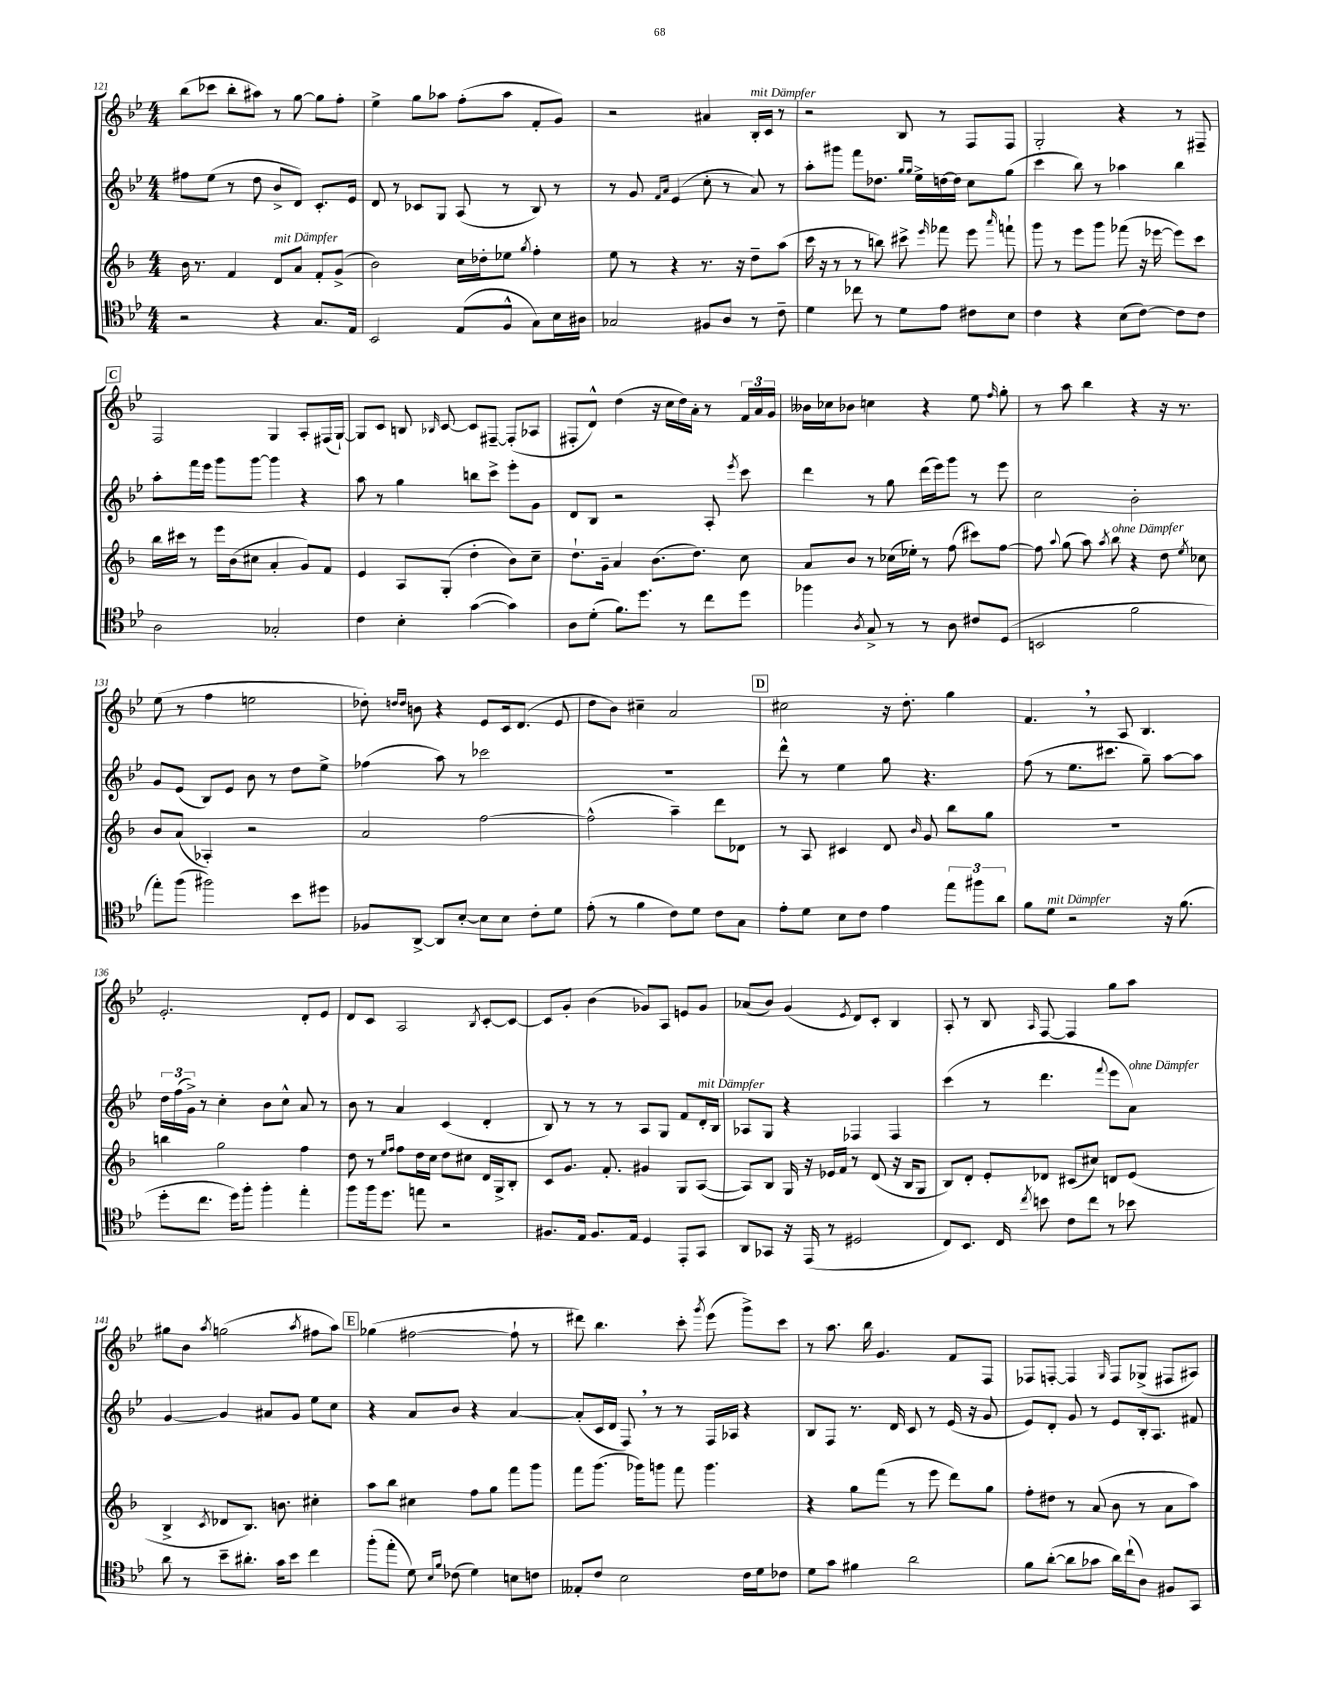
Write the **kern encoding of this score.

**kern	**kern	**kern	**kern
*part4	*part3	*part2	*part1
*staff4	*staff3	*staff2	*staff1
*clefC4	*clefG2	*clefG2	*clefG2
*k[b-e-]	*k[b-]	*k[b-e-]	*k[b-e-]
*M4/4	*M4/4	*M4/4	*M4/4
=121	=121	=121	=121
2r	16b-\	8ff#X\L	(8bb-\L
.	8.r	.	.
.	.	(8ee-\J	8ccc-X\J
.	4f/	8r	8bb-'\L
.	.	8dd\	8aa#X\J)
!	!LO:TX:a:i:t=mit Dämpfer	!	!
4r	8d/L	8b-^/L	8r
.	8a/J	8d/J)	[8gg\
8.G/L	8f'/L	8.c'/L	8gg\L]
.	(8g^/J	.	8ff'\J
16E-/Jk	.	16e-/Jk	.
=122	=122	=122	=122
2BB-/	2b-\)	8d/	4ee-^\
.	.	8r	.
.	.	8c-X/L	8gg\L
.	.	8G/J	8aa-X\J
(8E-/L	16cc\LL	(8A/	(8ff'\L
.	16dd-X'\J	.	.
8F^^/J	8ee-X\J	8r	8aa-\J
.	8qgg/	.	.
8G\L)	4ff'\	8B-/)	8f'/L
16B-\L	.	8r	8g/J)
16A#X\JJ	.	.	.
=123	=123	=123	=123
2G-X/	8ee\	8r	2r
.	8r	8g/	.
.	.	16qqf/LL	.
.	.	16qqa/JJ	.
.	4r	(4e-/	.
8F#X/L	8.r	8cc'\	4a#X/
8A/J	.	8r	.
.	16r	.	.
!	!	!	!LO:TX:a:i:t=mit Dämpfer
8r	8dd~\L	8a/)	16B-'/LL
.	.	.	16c/JJ
8c~\	(8aa\J	8r	8r
=124	=124	=124	=124
4d\	16ccc\	8aa'\L	2r
.	16r	.	.
.	8r	8ggg#X\J	.
8cc-X\	8r	8fff\L	.
8r	8bbn\)	8.dd-X\J	.
8d\L	8ccc#X^\	.	8B-/
.	.	16qqgg/LL	.
.	.	16qqgg/JJ	.
.	.	16ee-^\LL	.
.	16qqeee/	.	.
8e-\J	8fff-X\	[16ddn\	8r
.	.	16dd\JJ]	.
8c#X\L	8eee\	8cc\L	8F/L
.	16qqaaa/	.	.
8B-\J	8fffn`\	(8gg\J	8F/J
=125	=125	=125	=125
4c\	8ggg\	4ccc\	2G'/
.	8r	.	.
4r	8eee\L	8bb-\)	.
.	8ggg\J	8r	.
(8B-\L	(8fff-X\	4aa-X\	4r
[8c\J)	16r	.	.
.	[16eee-X\	.	.
8c\L]	8eee-\L])	4bb-\	8r
8c\J	8ccc\J	.	8F#X~/
!!LO:LB:g=z
!!LO:REH:place=s1:t=C
=126	=126	=126	=126
2A\	16bb-\LL	8aa'\L	2F/
.	16ccc#X\JJ	.	.
.	8r	16fff\L	.
.	.	16eee-\JJ	.
.	16eee\LL	8ggg\L	.
.	(16b-\J	.	.
.	8cc#X\J	[8ggg\J	.
2G-X'/	4a'/	4ggg\]	4G/
.	8g/L)	4r	8A'/L
.	8f/J	.	(16F#X/L
.	.	.	[16G`/JJ)
=127	=127	=127	=127
4c\	4e/	8aa\	8G/L]
.	.	8r	8c/J
4B-'\	8A/L	4gg\	8Bn/
.	.	.	16qqB-X/
.	(8G'/J	.	[8c/
([4g\	4dd'\	8bbn\L	8c/L]
.	.	8ccc^\J	[8F#X~/J
4g\])	8b-\L)	8eee-'\L	(8F#'/L]
.	8cc~\J	8g\J	8A-X/J
=128	=128	=128	=128
8A\L	8.dd`\L	8d/L	8F#X'/L
(8d'\J	.	8B-/J	8d^^/J)
.	16g~\Jk	.	.
8.f\L)	4a/	2r	(4dd\
8.dd\J	.	.	.
.	(8.b-\L	.	16r
.	.	.	16cc\LL
8r	.	.	16dd\)
.	8.dd\J)	.	16a'\JJ
8cc\L	.	8A'/	8r
.	.	8qeee-/	.
8dd\J	8cc\	8ccc\	24f/LL
.	.	.	24a/
.	.	.	24g/JJ
=129	=129	=129	=129
4ff-X\	8a/L	4ddd\	16b--X\LL
.	.	.	16cc-X\J
.	8b-/J	.	8b-X\J
8qA/	.	.	.
8G^/	8r	8r	4ccn\
8r	(16cc-X\LL	8gg\	.
.	16ee-X'\JJ)	.	.
8r	8r	(16ddd\LL	4r
.	.	16eee-\J)	.
8A\	(8ff\	8ggg\J	.
8c#X/L	8ccc#X\L)	8r	8ee-\
.	.	.	16qqff/
(8D/J	[8ff\J	8eee-\	8gg'\
=130	=130	=130	=130
2BBn/	8ff\]	2cc\	8r
.	8qqaa/	.	.
.	(8gg\	.	8aa\
.	8aa\)	.	4bb-\
.	8qaa/	.	.
!	!LO:TX:a:i:t=ohne Dämpfer	!	!
.	8bb-\	.	.
2f\	4r	2b-'\	4r
.	8dd\	.	16r
.	.	.	8.r
.	8qee/	.	.
.	8cc-X\	.	.
!!LO:LB:g=z
=131	=131	=131	=131
8ee-'\L)	8b-/L	8g/L	(8ee-\
(8ff\J	(8a/J	(8e-/J	8r
2ff#X\)	4A-X'/)	8B-/L)	4ff\
.	.	8e-/J	.
.	2r	8b-\	2een\
.	.	8r	.
8b-\L	.	8dd\L	.
8dd#X\J	.	8ee-^\J	.
=132	=132	=132	=132
8F-X/L	2a/	(4ff-X\	8dd-X'\)
.	.	.	16qqddn/LL
.	.	.	16qqdd/JJ
[8AA^/J	.	.	8bn\
8AA/L]	.	8aa\)	4r
[8B-'/J	.	8r	.
8B-\L]	[2ff\	2ccc-X\	8e-/L
8B-\J	.	.	16c/k
.	.	.	(8.d/J
8c'\L	.	.	.
8d\J	.	.	8e-/
=133	=133	=133	=133
(8e-'\	(2ff^^\]	1r	8dd\L
8r	.	.	8b-\J)
4f\	.	.	4cc#X~\
8c\L)	4aa~\)	.	2a/
8d\J	.	.	.
8c\L	8ddd\L	.	.
8G\J	8d-X\J	.	.
!!LO:REH:place=s1:t=D
=134	=134	=134	=134
8e-'\L	8r	8ddd^^\	2cc#X\
8d\J	8A/	8r	.
8B-\L	4c#X/	4ee-\	.
8c\J	.	.	.
4e-\	8d/	8gg\	16r
.	.	.	8.dd'\
.	16qqb-/	.	.
.	8g/	4.r	.
12ee-\L	8bb-\L	.	4gg\
12ff#X\	.	.	.
.	8gg\J	.	.
12a\J	.	.	.
=135	=135	=135	=135
8f\L	1r	(8ff\	4.f,/
!LO:TX:a:i:t=mit Dämpfer	!	!	!
8d\J	.	8r	.
2r	.	8.ee-\L	.
.	.	.	8r
.	.	8.ccc#X\J	.
.	.	.	8A/
.	.	8gg~\)	4.B-/
16r	.	[8aa\L	.
(8.f\	.	.	.
.	.	8aa\J]	.
!!LO:LB:g=z
=136	=136	=136	=136
8dd'\L	4bbn\	24dd\LL	2.e-'/
.	.	(24ff\	.
.	.	24g^\JJ)	.
8.cc\J	.	8r	.
.	2gg\	4cc'\	.
16dd\KL)	.	.	.
8ff'\J	.	.	.
4ff'\	.	8b-\L	.
.	.	8cc^^\J	.
4ee-'\	4ff\	8a/	8d'/L
.	.	8r	8e-/J
=137	=137	=137	=137
8ff\L	8dd\	8b-\	8d/L
16ff\k	8r	8r	8c/J
8.dd\J	.	.	.
.	16qqee/LL	.	.
.	16qqff/JJ	.	.
.	8ff\L	4a/	2A/
8een\	16dd\L	.	.
.	16cc\JJ	.	.
2r	8dd\L	(4c/	.
.	8cc#X\J	.	.
.	.	.	8qB-/
.	16d/LL	4d'/	[8c'/L
.	16G^/J	.	.
.	8B-'/J	.	8c/J_
=138	=138	=138	=138
8.F#X/L	8c/L	8B-/)	8c/L]
.	8.g/J	8r	8g'/J
16E-/Jk	.	.	.
8.F#/L	.	8r	(4b-\
.	8.f'/	.	.
.	.	8r	.
16E-/Jk	.	.	.
4D/	4g#X/	8A/L	8g-X/L)
.	.	8G/J	8A/J
8EE-'/L	8G/L	8f/L	8en/L
!	!	!LO:TX:a:i:t=mit Dämpfer	!
8GG/J	([8A/J	16d'/L	8g-/J
.	.	16B-/JJ	.
=139	=139	=139	=139
8AA/L	8A/L])	8A-X/L	(8a-X/L
8GG-X/J	8B-/J	8G/J	8b-/J)
16r	16G/	4r	(4g/
(16EE-/	16r	.	.
8r	16e-X/LL	.	.
.	16f/JJ	.	.
.	.	.	8qe-/
2D#X/	8r	4F-X/	8d/L)
.	(8d/	.	8c'/J
.	16r	4F-/	4B-/
.	16B-/KL	.	.
.	8G/J	.	.
=140	=140	=140	=140
8C/L)	8B-/L)	(4ccc\	8A'/
8.BB-/J	8d'/J	.	8r
.	8e'/L	8r	8B-/
16C/	.	.	.
8qcc/	.	.	16qqA/
8bn\	8d-X/J	4.ddd\	[8F/
8c\L	(8c#X/L	.	4F/]
8cc\J	8cc#X/J)	.	.
.	.	8qqfff/	.
8r	8dn/L	8eee-\L	8gg\L
!	!	!LO:TX:a:i:t=ohne Dämpfer	!
8b-X\	(8e/J	8a\J)	8aa\J
!!LO:LB:g=z
=141	=141	=141	=141
8a\	4B-^/	[4g/	8gg#X\L
8r	.	.	8b-\J
.	8qc/	.	8qaa/
8b-~\L	8d-X/L	4g/]	(2ggn\
8.a#X'\J	8.B-/J)	.	.
.	.	8a#X/L	.
16g\KL	8.bn\	.	.
8b-\J	.	8g/J	.
.	.	.	8qaa/
4cc\	4cc#X'\	8ee-\L	8ff#X\L
.	.	8cc\J	8aa\J)
!!LO:REH:place=s1:t=E
=142	=142	=142	=142
(8ff'\L	8aa\L	4r	(4gg-X\
8ee-'\J	8bb-\J	.	.
8d\)	4cc#X\	8a/L	[2ff#X\
16qqB-/LL	.	.	.
16qqf/JJ	.	.	.
(8c-X\	.	8b-/J	.
4d\)	8ff\L	4r	.
.	8gg\J	.	.
8Bn\L	8fff\L	[4a/	8ff#`\]
8cn\J	8ggg\J	.	8r
=143	=143	=143	=143
8E--X'/L	8fff\L	(8a'/L]	8ddd#X\)
8c/J	(8.ggg\J	16c/L	4.bb-\
.	.	16d/JJ	.
2B-\	.	8F,/)	.
.	16ggg-X\KL)	.	.
.	8gggn\J	8r	.
.	8fff\	8r	8ccc'\
.	.	.	8qggg/
.	4.ggg\	16F/LL	(8eee-\
.	.	16A-X/JJ	.
16c\LL	.	4r	8ggg^\L)
16d\J	.	.	.
8c-X\J	.	.	8ccc\J
=144	=144	=144	=144
8d\L	4r	8B-/L	8r
8g\J	.	8F/J	8.aa\
4f#X\	8gg\L	8.r	.
.	.	.	16bb-\
.	(8fff\J	.	4.g/
.	.	16d/	.
2a\	8r	8c/	.
.	8eee\	8r	.
.	8ddd\L)	(16e-/	8f/L
.	.	16r	.
.	8gg\J	8g/	8F/J
=145	=145	=145	=145
8f\L	8ff'\L	8e-/L)	8F-X/L
([8a'\J	8dd#X\J	8d'/J	[8Fn'/J
8a\L]	8r	8g/	4F/]
8g-X\J	(8a/	8r	.
.	.	.	16qqG/
16a\LL)	8b-\	8e-/L	8F/L
(16cc`\J	.	.	.
8A\J)	8r	16B-'/k	(8G-X^/J
.	.	8.A/J	.
8F#X/L	8a\L	.	8F#X/L
8GG/J	8aa\J)	8f#X/	8A#X/J)
==	==	==	==
*-	*-	*-	*-
